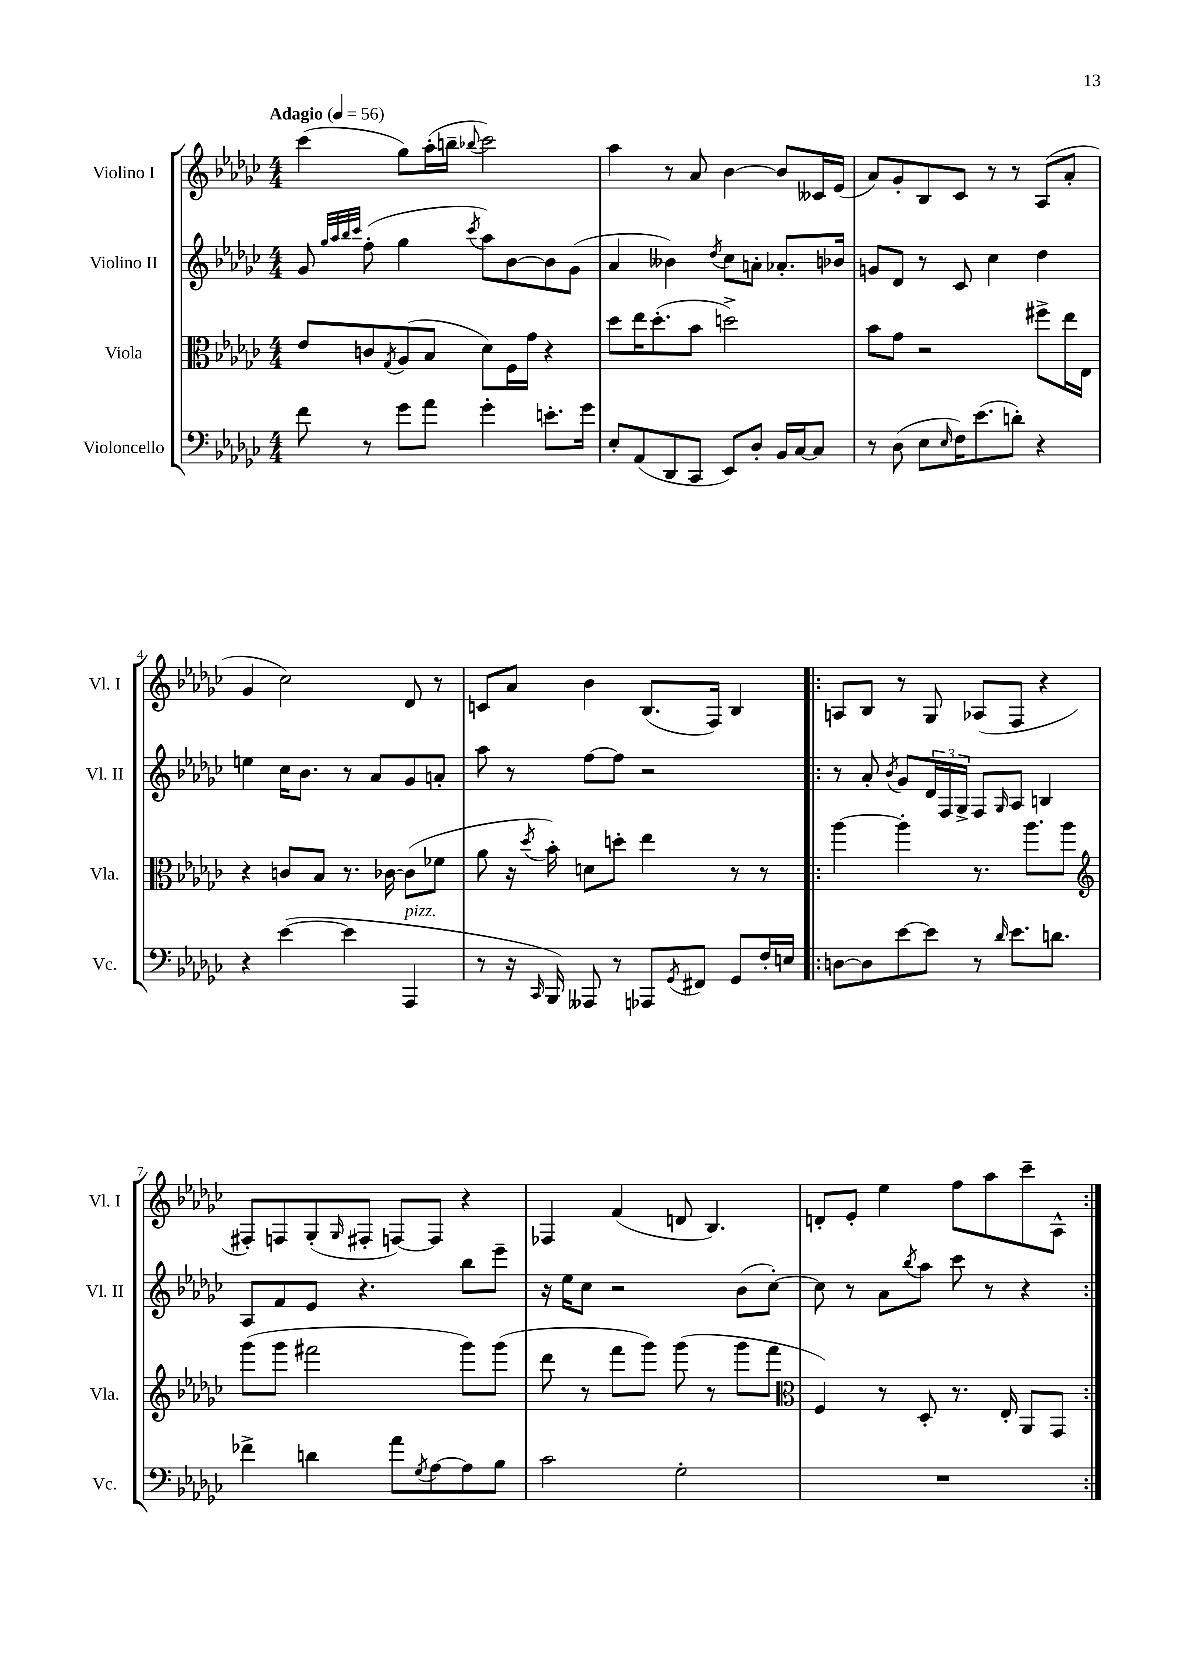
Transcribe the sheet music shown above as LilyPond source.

<<
\new StaffGroup <<
\new Staff = "s0" \with { instrumentName = "Violino I" shortInstrumentName = "Vl. I" } {
    \clef treble \key ges \major \numericTimeSignature \time 4/4 \tempo "Adagio" 4 = 56
    ces'''4( ges''8) aes''16-.( b''16-- \appoggiatura { bes''8 } ces'''2) |
    aes''4 r8 aes'8 bes'4~ bes'8 ceses'16 ees'16( |
    aes'8) ges'8-. bes8 ces'8 r8 r8 aes8( aes'8-. |
    ges'4 ces''2) des'8 r8 |
    c'8 aes'8 bes'4 bes8.( f16) bes4 |
    \repeat volta 2 { a8 bes8 r8 ges8 aes8( f8 r4 |
    fis8-.) f8 ges8-.( \grace { ges16 } fis8-. f8~) f8 r4 |
    fes4 f'4( d'8 bes4.) |
    d'8-. ees'8-. ees''4 f''8 aes''8 ces'''8-- aes8-^ | }
}
\new Staff = "s1" \with { instrumentName = "Violino II" shortInstrumentName = "Vl. II" } {
    \clef treble \key ges \major \numericTimeSignature \time 4/4
    ges'8 \grace { ges''32 aes''32 bes''32 ces'''32 } f''8-.( ges''4 \acciaccatura { ces'''8 } aes''8) bes'8~ bes'8 ges'8( |
    aes'4 beses'4) \acciaccatura { des''8 } ces''8 a'8-. aes'8.-. bes'16 |
    g'8 des'8 r8 ces'8 ces''4 des''4 |
    e''4 ces''16 bes'8. r8 aes'8 ges'8 a'8-. |
    aes''8 r8 f''8~ f''8 r2 |
    \repeat volta 2 { r8 aes'8-. \acciaccatura { bes'8 } ges'8 \tuplet 3/2 { des'16 f16 ges16-> } f8 \grace { ges16 } aes8 b4 |
    aes8 f'8 ees'8 r4. bes''8 ees'''8-- |
    r16 ees''16 ces''8 r2 bes'8( ces''8~-.) |
    ces''8 r8 aes'8 \acciaccatura { bes''8 } aes''8 ces'''8 r8 r4 | }
}
\new Staff = "s2" \with { instrumentName = "Viola" shortInstrumentName = "Vla." } {
    \clef alto \key ges \major \numericTimeSignature \time 4/4
    ees'8 c'8 \acciaccatura { ges8 } aes8( bes8 des'8) f16 ges'16 r4 |
    des''8 ees''16 des''8.-.( bes'8 d''2->) |
    bes'8 ges'8 r2 fis''8-> ees''16 ees16 |
    r4 c'8 bes8 r8. ces'16~ ces'8( fes'8 |
    aes'8 r16 \acciaccatura { des''8 } bes'16-.) d'8 d''8-. ees''4 r8 r8 |
    \repeat volta 2 { aes''4~ aes''4-. r8. aes''8. aes''8 |
    \clef treble ges'''8( ges'''8 fis'''2 ges'''8) ges'''8( |
    des'''8 r8 f'''8 ges'''8) ges'''8( r8 ges'''8 f'''8 |
    \clef alto f4) r8 des8-. r8. ees16-. aes,8 ges,8 | }
}
\new Staff = "s3" \with { instrumentName = "Violoncello" shortInstrumentName = "Vc." } {
    \clef bass \key ges \major \numericTimeSignature \time 4/4
    f'8 r8 ges'8 aes'8 ges'4-. e'8.-. ges'16 |
    ees8-. aes,8( des,8 ces,8 ees,8) des8-. bes,16 ces16~ ces8 |
    r8 des8( ees8 \grace { ees16 } f16) ees'8.( d'8-.) r4 |
    r4 ees'4~( ees'4 aes,,4^\markup { \italic "pizz." } |
    r8 r16 \grace { ces,16 } bes,,16) aeses,,8 r8 aes,,8 \acciaccatura { ges,8 } fis,8 ges,8 f16-. e16 |
    \repeat volta 2 { d8~ d8 ees'8~ ees'8 r8 \grace { des'16 } ees'8. d'8. |
    fes'4-> d'4 aes'8 \acciaccatura { ges8 } aes8~ aes8 bes8 |
    ces'2 ges2-. |
    R1 | }
}
>>
>>
